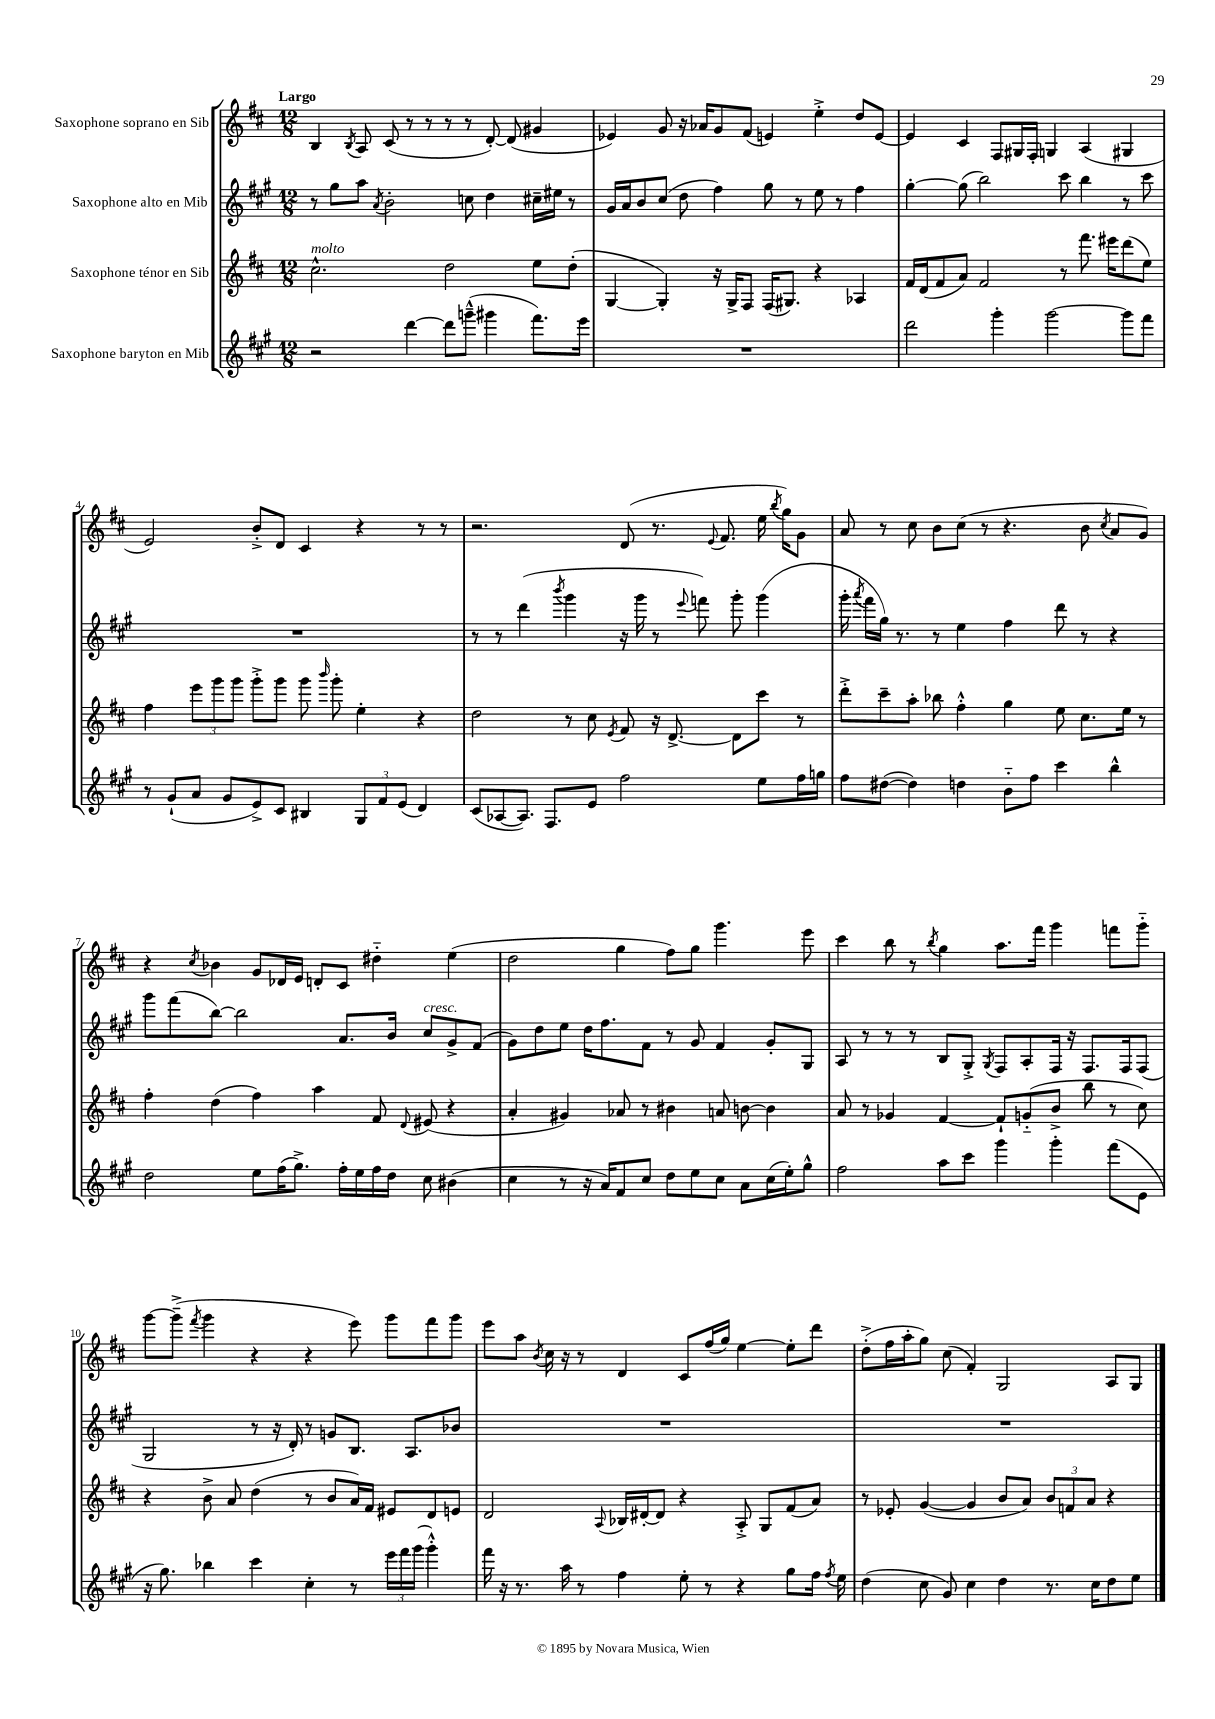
<<
\new StaffGroup <<
\new Staff = "s0" \with { instrumentName = "Saxophone soprano en Sib" } {
    \clef treble \key d \major \numericTimeSignature \time 12/8 \tempo "Largo"
    \autoBeamOff b4 \acciaccatura { b8 } a8 cis'8( r8 r8 r8 r8 d'8~-.) d'8( gis'4 |
    ees'4) g'8 r16 aes'16[ g'8 fis'8]( e'4) e''4-.-> d''8[ e'8]~ |
    e'4 cis'4 fis8[ gis16 fis16]-. g4 a4( gis4 |
    e'2) b'8[-.-> d'8] cis'4 r4 r8 r8 |
    r2. d'8( r8. \appoggiatura { e'8 } fis'8. e''16 \acciaccatura { b''8 } g''16[) g'8] |
    a'8 r8 cis''8 b'8[ cis''8]( r8 r4. b'8 \acciaccatura { cis''8 } a'8[ g'8]) |
    r4 \acciaccatura { cis''8 } bes'4 g'8[ des'16 e'16] d'8[-. cis'8] dis''4-_ e''4( |
    d''2 g''4 fis''8[) g''8] g'''4. e'''8 |
    cis'''4 b''8 r8 \acciaccatura { b''8 } g''4 a''8.[ fis'''16] g'''4 f'''8[ g'''8]-_ |
    g'''8[~ g'''8]--->( \acciaccatura { fis'''8 } g'''4 r4 r4 e'''8) g'''8[ fis'''8 g'''8] |
    e'''8[ a''8] \acciaccatura { b'8 } cis''16 r16 r8 d'4 cis'8[ fis''16( g''16]) e''4~ e''8[-. d'''8] |
    d''8[-.->( fis''16 a''16-. g''8]) cis''8( fis'4-.) g2 a8[ g8] \bar "|." |
}
\new Staff = "s1" \with { instrumentName = "Saxophone alto en Mib" } {
    \clef treble \key a \major \numericTimeSignature \time 12/8
    \autoBeamOff r8 gis''8[ a''8] \acciaccatura { a'8 } b'2-. c''8 d''4 cis''16[-- eis''16] r8 |
    gis'16[ a'16 b'8 cis''8]( d''8 fis''4) gis''8 r8 e''8 r8 fis''4 |
    gis''4~-. gis''8( b''2) cis'''8 b''4 r8 cis'''8 |
    R1. |
    r8 r8 d'''4( \acciaccatura { b'''8 } gis'''4 r16 gis'''16 r8 \appoggiatura { e'''8 } f'''8) gis'''8-. gis'''4( |
    gis'''16-. \acciaccatura { a'''8 } fis'''16[ gis''16]) r8. r8 e''4 fis''4 d'''8 r8 r4 |
    gis'''8[ fis'''8( b''8]~) b''2 a'8.[ b'16] cis''8[^\markup { \italic "cresc." } gis'8-> fis'8]( |
    gis'8[) d''8 e''8] d''16[ fis''8. fis'8] r8 gis'8 fis'4 gis'8[-. gis8] |
    a8 r8 r8 r8 b8[ gis8]-.-> \acciaccatura { gis8 } fis8[ a8-. fis16] r16 fis8.[ fis16 fis8]( |
    gis2 r8 r16 d'16-.) r8 g'8[ b8.] a8.[ bes'8] |
    R1. |
    R1. \bar "|." |
}
\new Staff = "s2" \with { instrumentName = "Saxophone ténor en Sib" } {
    \clef treble \key d \major \numericTimeSignature \time 12/8
    \autoBeamOff cis''2.-^^\markup { \italic "molto" } d''2 e''8[ d''8]-.( |
    g4~ g4-.) r16 g16[-> fis8] fis16[( gis8.]) r4 aes4 |
    fis'16[ d'16( fis'8 a'8]) fis'2 r8 fis'''8. eis'''16[ d'''8( e''8]) |
    fis''4 \tuplet 3/2 { e'''8[ g'''8 g'''8] } g'''8[-.-> g'''8] g'''8 \grace { b'''16 } g'''8-. e''4-. r4 |
    d''2 r8 cis''8 \acciaccatura { e'8 } fis'8 r16 d'8.~-> d'8[ cis'''8] r8 |
    d'''8[-.-> cis'''8-- a''8]-. bes''8 fis''4-.-^ g''4 e''8 cis''8.[ e''16] r8 |
    fis''4-. d''4( fis''4) a''4 fis'8 \appoggiatura { d'8 } eis'8( r4 |
    a'4-. gis'4) aes'8 r8 bis'4 a'8 b'8~ b'4 |
    a'8 r8 ges'4 fis'4~ fis'8[-! g'8-_( b'8]-> b''8 r8 cis''8) |
    r4 b'8-> a'8 d''4( r8 b'8[ a'16) fis'16] eis'8[ d'8 e'8] |
    d'2 \appoggiatura { a8 } bes16[ dis'16~-. dis'8] r4 a8-.-> g8[ fis'8( a'8]) |
    r8 ees'8-. g'4~( g'4 b'8[ a'8]) \tuplet 3/2 { b'8[ f'8 a'8] } r4 \bar "|." |
}
\new Staff = "s3" \with { instrumentName = "Saxophone baryton en Mib" } {
    \clef treble \key a \major \numericTimeSignature \time 12/8
    \autoBeamOff r2 d'''4~ d'''8[ g'''8]---^( gis'''4 fis'''8.[) e'''16] |
    R1. |
    d'''2 gis'''4-. gis'''2~ gis'''8[ fis'''8] |
    r8 gis'8[-!( a'8] gis'8[ e'8->) cis'8] bis4 \tuplet 3/2 { gis8[ fis'8 e'8]( } d'4) |
    cis'8[( aes8~ aes8.]) fis8.[ e'8] fis''2 e''8[ fis''16 g''16] |
    fis''8[ dis''8]~( dis''4) d''4 b'8[-_ fis''8] cis'''4 b''4-^ |
    d''2 e''8[ fis''16( gis''8.]->) fis''16[-. e''16 fis''16 d''16] cis''8 bis'4( |
    cis''4 r8 r16 a'16[) fis'8 cis''8] d''8[ e''8 cis''8] a'8[ cis''16( e''16-.) gis''8]-^ |
    fis''2 a''8[ cis'''8] gis'''4 gis'''4-. fis'''8[( e'8] |
    r16 gis''8.) bes''4 cis'''4 cis''4-. r8 \tuplet 3/2 { e'''16[ fis'''16 gis'''16]( } gis'''4-.-^) |
    fis'''16 r16 r8. a''16 r8 fis''4 e''8-. r8 r4 gis''8[ fis''16] \acciaccatura { fis''8 } e''16 |
    d''4( cis''8 gis'8) cis''4 d''4 r8. cis''16[ d''8 e''8] \bar "|." |
}
>>
>>
